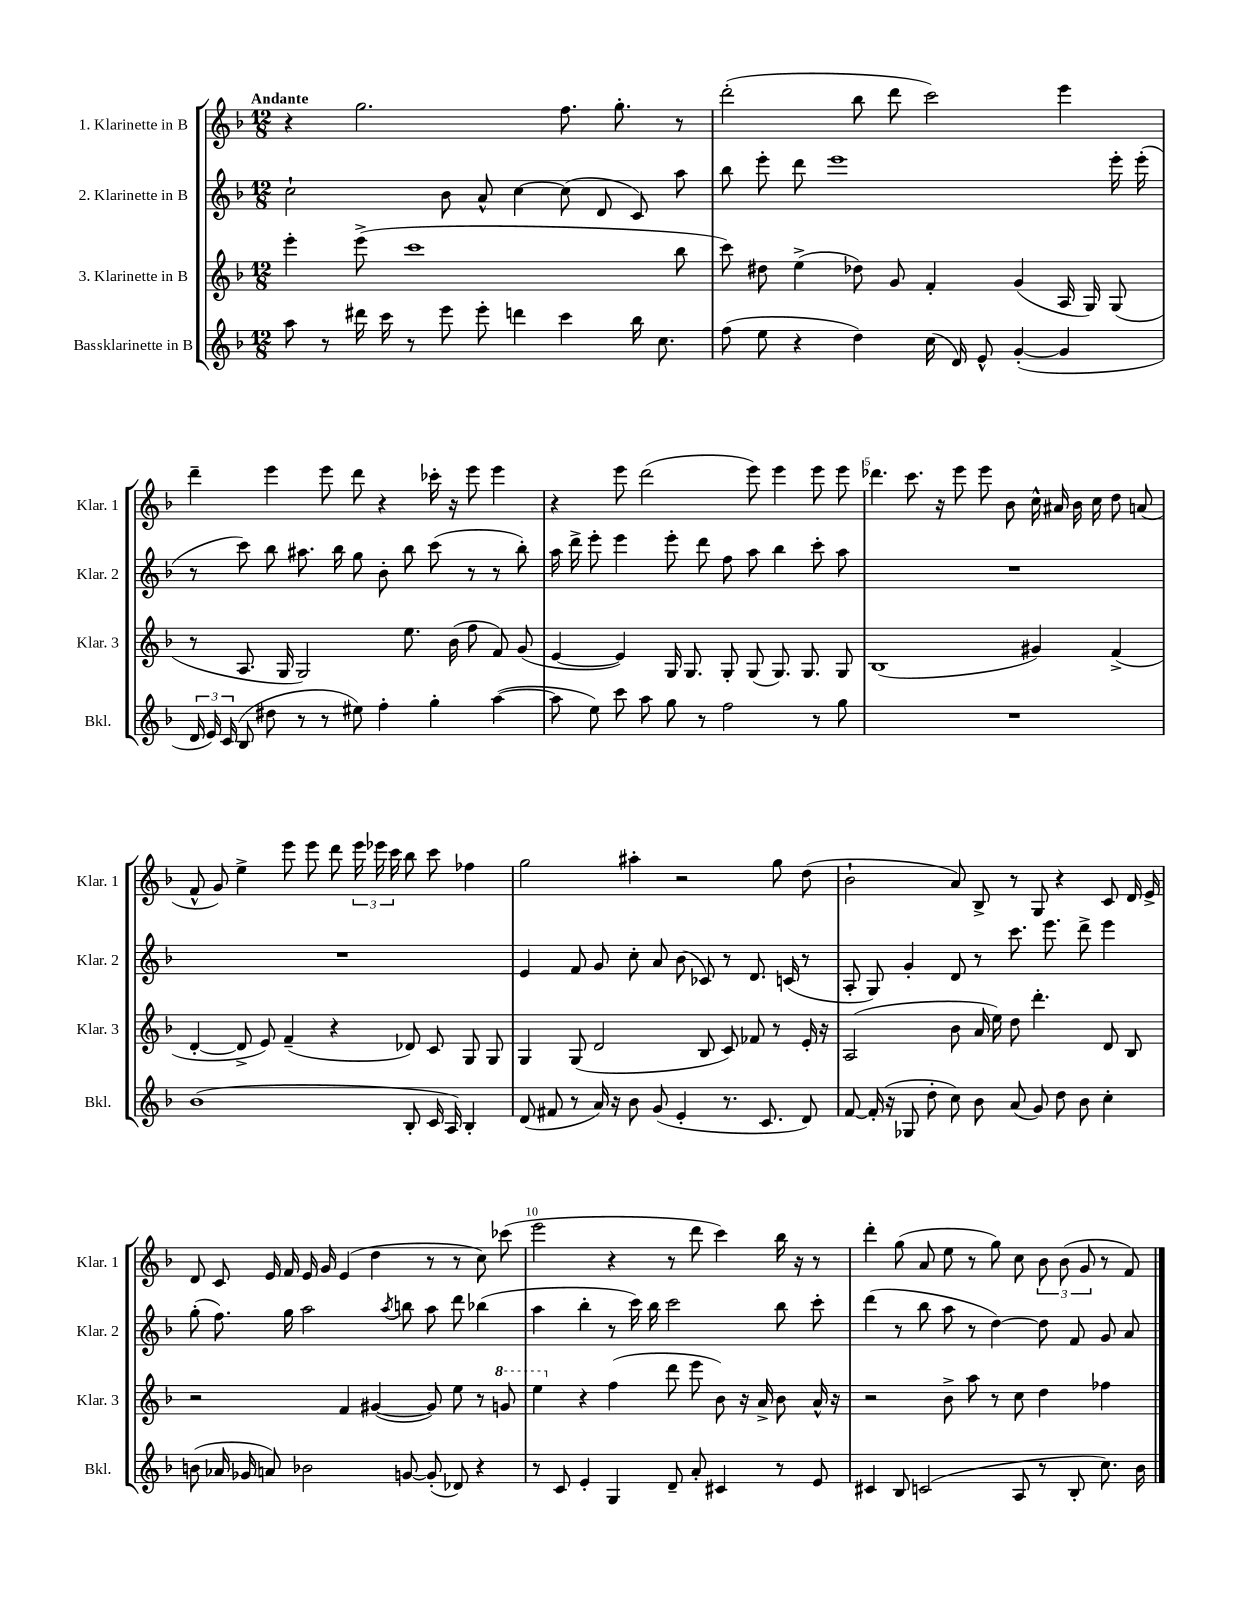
<<
\new StaffGroup <<
\new Staff = "s0" \with { instrumentName = "1. Klarinette in B" shortInstrumentName = "Klar. 1" } {
    \clef treble \key f \major \numericTimeSignature \time 12/8 \tempo "Andante"
    \autoBeamOff r4 g''2. f''8. g''8.-. r8 |
    d'''2-.( bes''8 d'''8 c'''2) e'''4 |
    d'''4-- e'''4 e'''8 d'''8 r4 ces'''16-. r16 e'''8 e'''4 |
    r4 e'''8 d'''2( e'''8) e'''4 e'''8 e'''8 |
    des'''4. c'''8. r16 e'''8 e'''8 bes'8 c''16-^ ais'16 bes'16 c''16 d''8 a'8( |
    f'8-^ g'8) e''4-> e'''8 e'''8 d'''8 \tuplet 3/2 { e'''16 ees'''16 c'''16 } bes''8 c'''8 fes''4 |
    g''2 ais''4-. r2 g''8 d''8( |
    bes'2-! a'8) bes8-> r8 g8 r4 c'8 d'16 e'16-> |
    d'8 c'8 e'16 f'16 e'16 g'16 e'4( d''4 r8 r8 c''8) ces'''8( |
    e'''2 r4 r8 d'''8 c'''4) bes''16 r16 r8 |
    d'''4-. g''8( a'8 e''8 r8 g''8) c''8 \tuplet 3/2 { bes'8 bes'8( g'8 } r8 f'8) \bar "|." |
}
\new Staff = "s1" \with { instrumentName = "2. Klarinette in B" shortInstrumentName = "Klar. 2" } {
    \clef treble \key f \major \numericTimeSignature \time 12/8
    \autoBeamOff c''2-! bes'8 a'8-^ c''4~ c''8( d'8 c'8) a''8 |
    bes''8 e'''8-. d'''8 e'''1 e'''16-. e'''16-.( |
    r8 c'''8) bes''8 ais''8. bes''16 g''8 bes'8-. bes''8 c'''8( r8 r8 bes''8-.) |
    a''16 d'''16-> e'''8-. e'''4 e'''8-. d'''8 f''8 a''8 bes''4 c'''8-. a''8 |
    R1. |
    R1. |
    e'4 f'8 g'8 c''8-. a'8 bes'8( ces'8) r8 d'8. c'16( r8 |
    a8-. g8) g'4-. d'8 r8 c'''8. e'''8. d'''8-> e'''4 |
    g''8-.( f''8.) g''16 a''2 \acciaccatura { a''8 } b''8 a''8 d'''8 bes''4( |
    a''4 bes''4-. r8 c'''16) bes''16 c'''2 bes''8 c'''8-. |
    d'''4( r8 bes''8 a''8 r8 d''4~) d''8 f'8 g'8 a'8 \bar "|." |
}
\new Staff = "s2" \with { instrumentName = "3. Klarinette in B" shortInstrumentName = "Klar. 3" } {
    \clef treble \key f \major \numericTimeSignature \time 12/8
    \autoBeamOff e'''4-. e'''8->( c'''1 bes''8 |
    c'''8) dis''8 e''4->( des''8) g'8 f'4-. g'4( a16 g16) g8( |
    r8 a8. g16 g2) e''8. bes'16( f''8 f'8) g'8( |
    e'4~ e'4) g16 g8. g8-. g8( g8.) g8. g8 |
    bes1( gis'4) f'4->( |
    d'4~-. d'8-> e'8) f'4--( r4 des'8) c'8 g8 g8 |
    g4 g8( d'2 bes8 c'8) fes'8 r8 e'16-. r16 |
    a2( bes'8 a'16 e''16) d''8 d'''4.-. d'8 bes8 |
    r2 f'4 gis'4~( gis'8) e''8 r8 \ottava #1 g''!8 |
    e'''4 \ottava #0 r4 f''4( d'''8 e'''8 bes'8) r16 a'16-> bes'8 a'16-^ r16 |
    r2 bes'8-> a''8 r8 c''8 d''4 fes''4 \bar "|." |
}
\new Staff = "s3" \with { instrumentName = "Bassklarinette in B" shortInstrumentName = "Bkl." } {
    \clef treble \key f \major \numericTimeSignature \time 12/8
    \autoBeamOff a''8 r8 dis'''16 c'''16 r8 e'''8 e'''8-. d'''4 c'''4 bes''16 c''8. |
    f''8( e''8 r4 d''4) c''16( d'16) e'8-^ g'4~-.( g'4 |
    \tuplet 3/2 { d'16 e'16) c'16( } bes8 dis''8 r8 r8 eis''8) f''4-. g''4-. a''4~( |
    a''8 e''8) c'''8 a''8 g''8 r8 f''2 r8 g''8 |
    R1. |
    bes'1( bes8-. c'16 a16) bes4-. |
    d'8( fis'8 r8 a'16) r16 bes'8 g'8( e'4-. r8. c'8. d'8) |
    f'8~ f'16-.( r16 ges8 d''8-. c''8) bes'8 a'8( g'8) d''8 bes'8 c''4-. |
    b'8( aes'16 ges'16 a'8) bes'2 g'8~ g'8-.( des'8) r4 |
    r8 c'8 e'4-. g4 d'8-- a'8-. cis'4 r8 e'8 |
    cis'4 bes8 c'2( a8 r8 bes8-. c''8.) bes'16 \bar "|." |
}
>>
>>
\layout { \context { \Score \override BarNumber.break-visibility = ##(#f #t #t) barNumberVisibility = #(every-nth-bar-number-visible 5) } }
